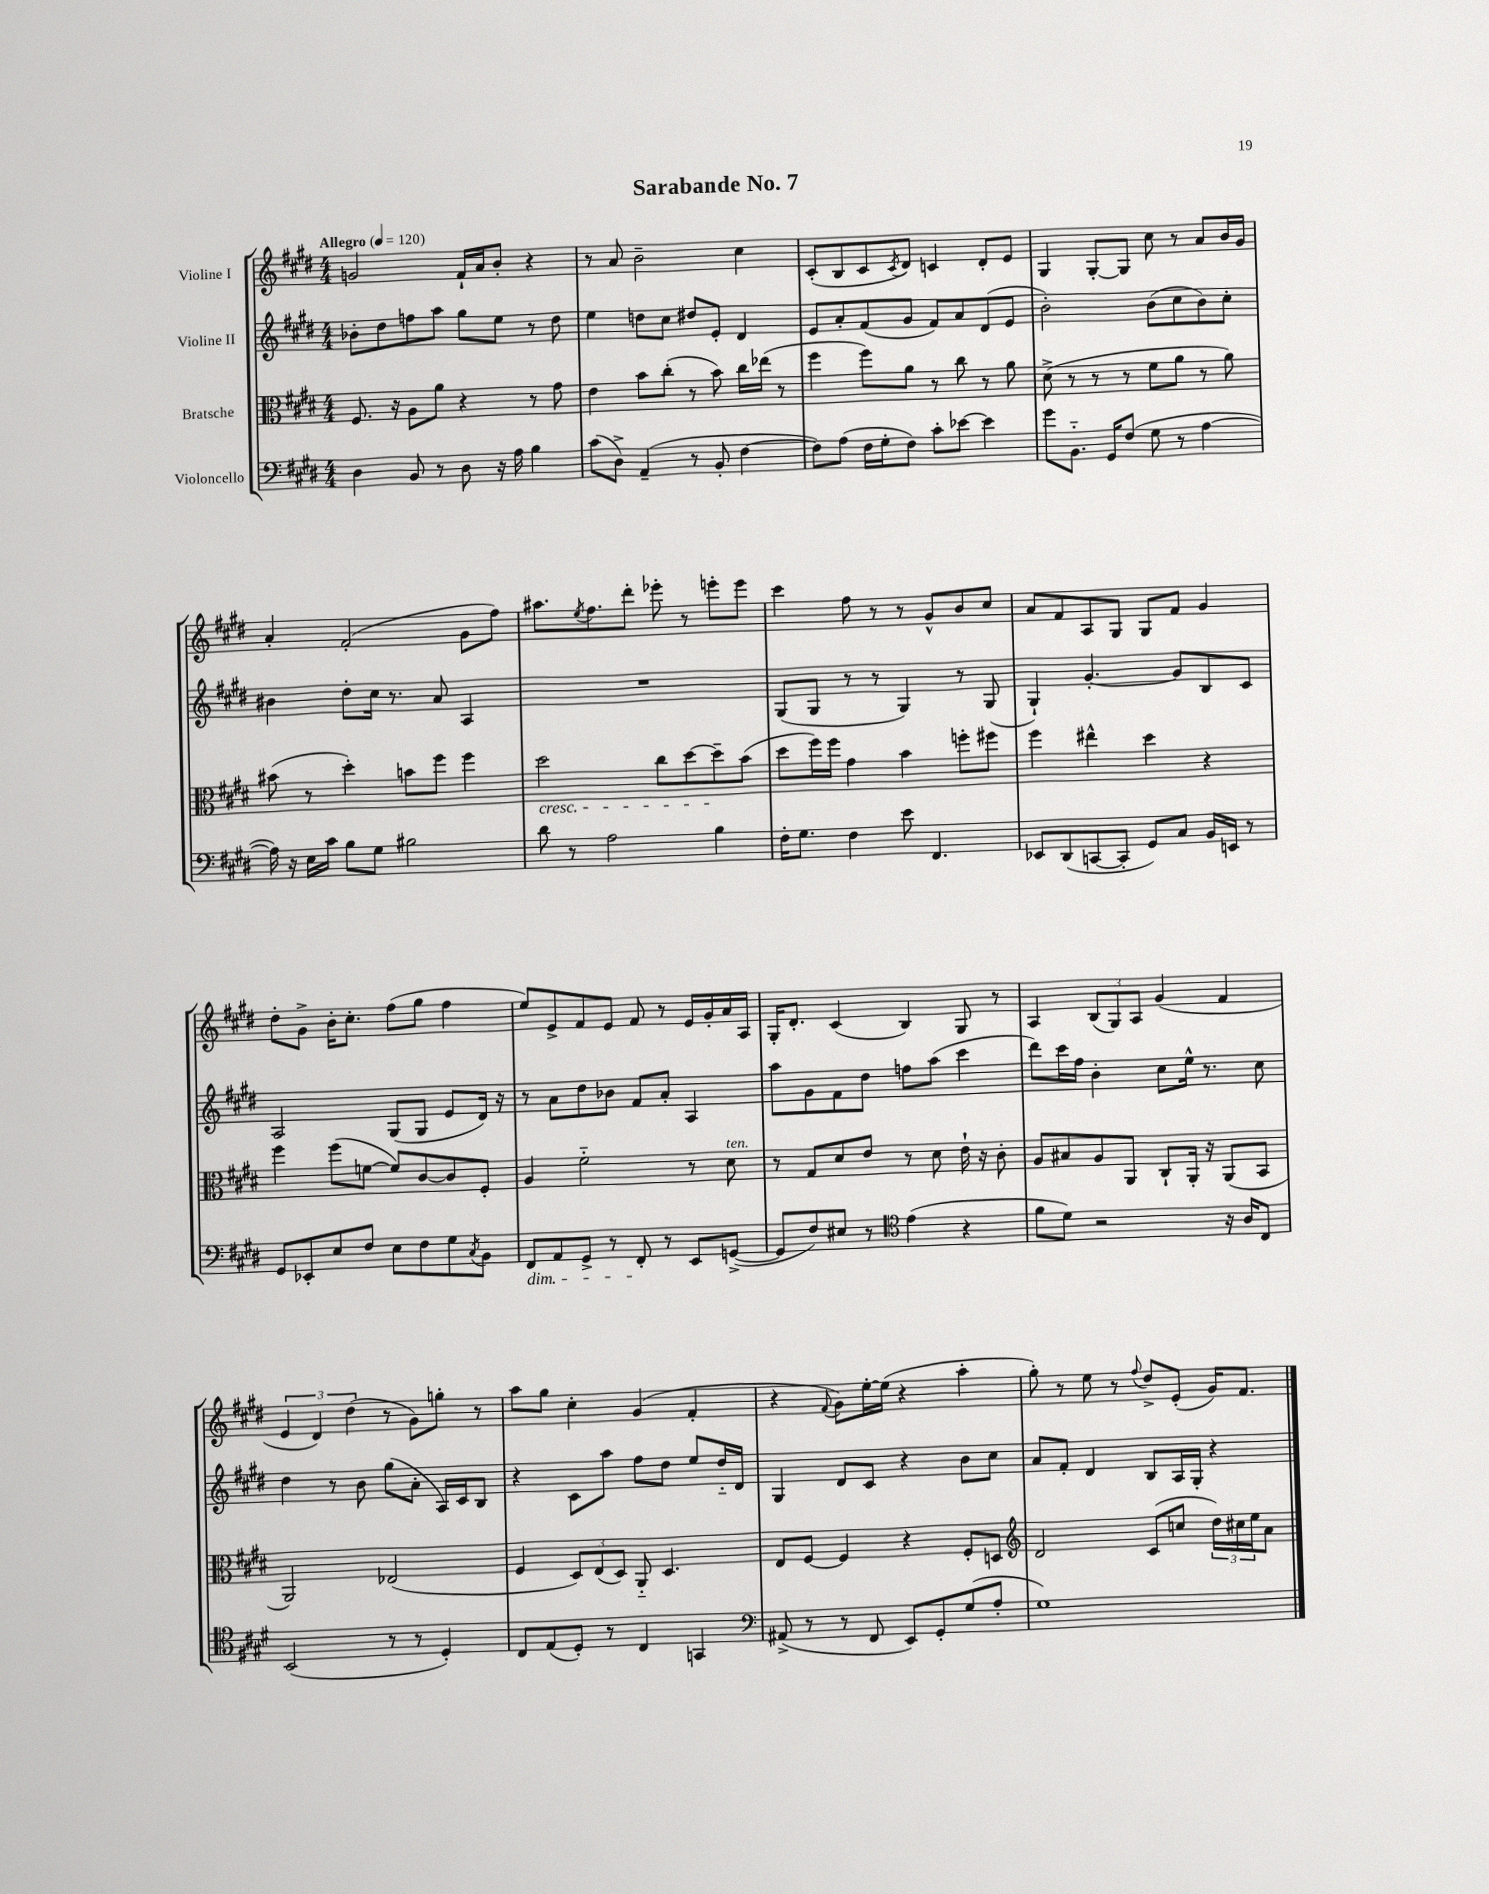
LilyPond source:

\header { title = "Sarabande No. 7" }
<<
\new StaffGroup <<
\new Staff = "s0" \with { instrumentName = "Violine I" } {
    \clef treble \key e \major \numericTimeSignature \time 4/4 \tempo "Allegro" 4 = 120
    g'2 fis'16-! a'16 b'8-. r4 |
    r8 a'8 b'2-- cis''4 |
    cis'8-.( b8 cis'8 \acciaccatura { cis'8 } dis'8) c'4 dis'8-. e'8 |
    gis4 gis8~-. gis8 cis''8 r8 a'8 b'16 gis'16 |
    a'4-. fis'2-.( gis'8 fis''8) |
    ais''8. \acciaccatura { e''8 } fis''8. dis'''8-. ees'''8-. r8 e'''8-. e'''8 |
    cis'''4 fis''8 r8 r8 gis'8-^ b'8 cis''8 |
    a'8 fis'8 a8 gis8 gis8 fis'8 gis'4 |
    dis''8-. gis'8-> b'16-. cis''8.-. fis''8( gis''8 fis''4 |
    e''8) e'8-> fis'8 e'8 fis'8 r8 e'16 gis'16-. a'16 a16 |
    gis16-. dis'8.-. cis'4( b4) gis8 r8 |
    a4 \tuplet 3/2 { b8( gis8) a8 } gis'4( fis'4 |
    \tuplet 3/2 { e'4 dis'4) dis''4( } r8 gis'8) g''8-. r8 |
    a''8 gis''8 cis''4-. gis'4( fis'4-. |
    r4 \appoggiatura { fis'8 } gis'8) e''16~-. e''16( r4 a''4-. |
    gis''8-.) r8 e''8 r8 \appoggiatura { fis''8 } dis''8-> e'8-.( gis'16) fis'8. \bar "|." |
}
\new Staff = "s1" \with { instrumentName = "Violine II" } {
    \clef treble \key e \major \numericTimeSignature \time 4/4
    bes'8-. dis''8 f''8 a''8 gis''8 e''8 r8 dis''8 |
    e''4 d''8 cis''8 dis''8 e'8-. dis'4 |
    e'8 a'8-. fis'8( gis'8 fis'8) a'8 dis'8( e'8 |
    b'2-.) b'8( cis''8 b'8) cis''8-. |
    bis'4 dis''8-. cis''16 r8. a'8 a4 |
    R1 |
    gis8( gis8 r8 r8 gis4) r8 gis8( |
    gis4-!) gis'4.~-. gis'8 b8 cis'8 |
    a2 gis8( gis8 e'8 dis'16) r16 |
    r8 a'8 dis''8 bes'8 fis'8 a'8-. a4 |
    a''8 gis'8 fis'8 dis''8 f''8 a''8( cis'''4 |
    dis'''8) cis'''16 fis''16 b'4-. cis''8 e''16-^ r8. cis''8 |
    dis''4 r8 b'8 gis''8( a'8-. a16) cis'16 b8 |
    r4 cis'8 a''8 fis''8 dis''8 e''8 dis''16-_ dis'16 |
    gis4 dis'8 cis'8 r4 b'8 cis''8 |
    a'8 fis'8-. dis'4 b8 a16 gis16-. r4 \bar "|." |
}
\new Staff = "s2" \with { instrumentName = "Bratsche" } {
    \clef alto \key e \major \numericTimeSignature \time 4/4
    fis8. r16 a8 a'8 r4 r8 gis'8 |
    e'4 b'8 cis''8-.( r8 b'8) cis''16 ees''16( r8 |
    fis''4 fis''8) a'8 r8 cis''8 r8 a'8 |
    dis'8->( r8 r8 r8 fis'8 a'8 r8 a'8) |
    bis'8( r8 dis''4-.) b'8 fis''8 fis''4 |
    dis''2\cresc cis''8 dis''8~ dis''8--\! b'8( |
    dis''8 fis''16) fis''16 gis'4 b'4 f''8-. fis''8 |
    fis''4 eis''4-^ dis''4 r4 |
    fis''4 fis''8( f'8~ f'8) cis'8~ cis'8 fis8-. |
    a4 fis'2-_ r8 dis'8^\markup { \italic "ten." } |
    r8 gis8 dis'8 e'8 r8 dis'8 e'16-! r16 cis'8-. |
    a8 bis8 a8 a,8 cis8-! a,16-. r16 a,8( b,8 |
    a,2) ees2( |
    fis4 \tuplet 3/2 { dis8) e8( dis8) } a,8-_ dis4. |
    e8 fis8~ fis4 r4 fis8-. d8 |
    \clef treble dis'2 cis'8( c''8 \tuplet 3/2 { dis''16) cis''16 e''16 } a'8 \bar "|." |
}
\new Staff = "s3" \with { instrumentName = "Violoncello" } {
    \clef bass \key e \major \numericTimeSignature \time 4/4
    dis4 b,8 r8 dis8 r16 a16 b4 |
    cis'8( dis8->) a,4--( r8 b,8-. fis4~ |
    fis8) a8( fis16 gis16-. fis8) cis'8-. ees'8~ ees'4 |
    gis'8 b,8.-_ gis,16 fis8( gis8 r8 a4~ |
    a16) r16 e16 cis'16 b8 gis8 bis2 |
    dis'8 r8 a2 b4 |
    fis16-. gis8. fis4 e'8 fis,4. |
    ees,8 dis,8( c,8~ c,8-. gis,8) cis8 b,16 e,16 r8 |
    gis,8 ees,8-. e8 fis8 e8 fis8 gis8 \acciaccatura { cis8 } b,8 |
    fis,8\dim a,8 gis,8-> r8 fis,8-.\! r8 e,8 g,8~->( |
    g,8 fis8) eis8 r8 \clef tenor e'4( r4 |
    fis'8 dis'8) r2 r16 a16 cis8 |
    b,2( r8 r8 dis4-.) |
    cis8 e8( dis8-.) r8 cis4 g,4 |
    \clef bass ais,8->( r8 r8 fis,8 e,8) gis,8-. gis8( a8-. |
    gis1) \bar "|." |
}
>>
>>
\layout { \context { \Score \remove "Bar_number_engraver" } }
